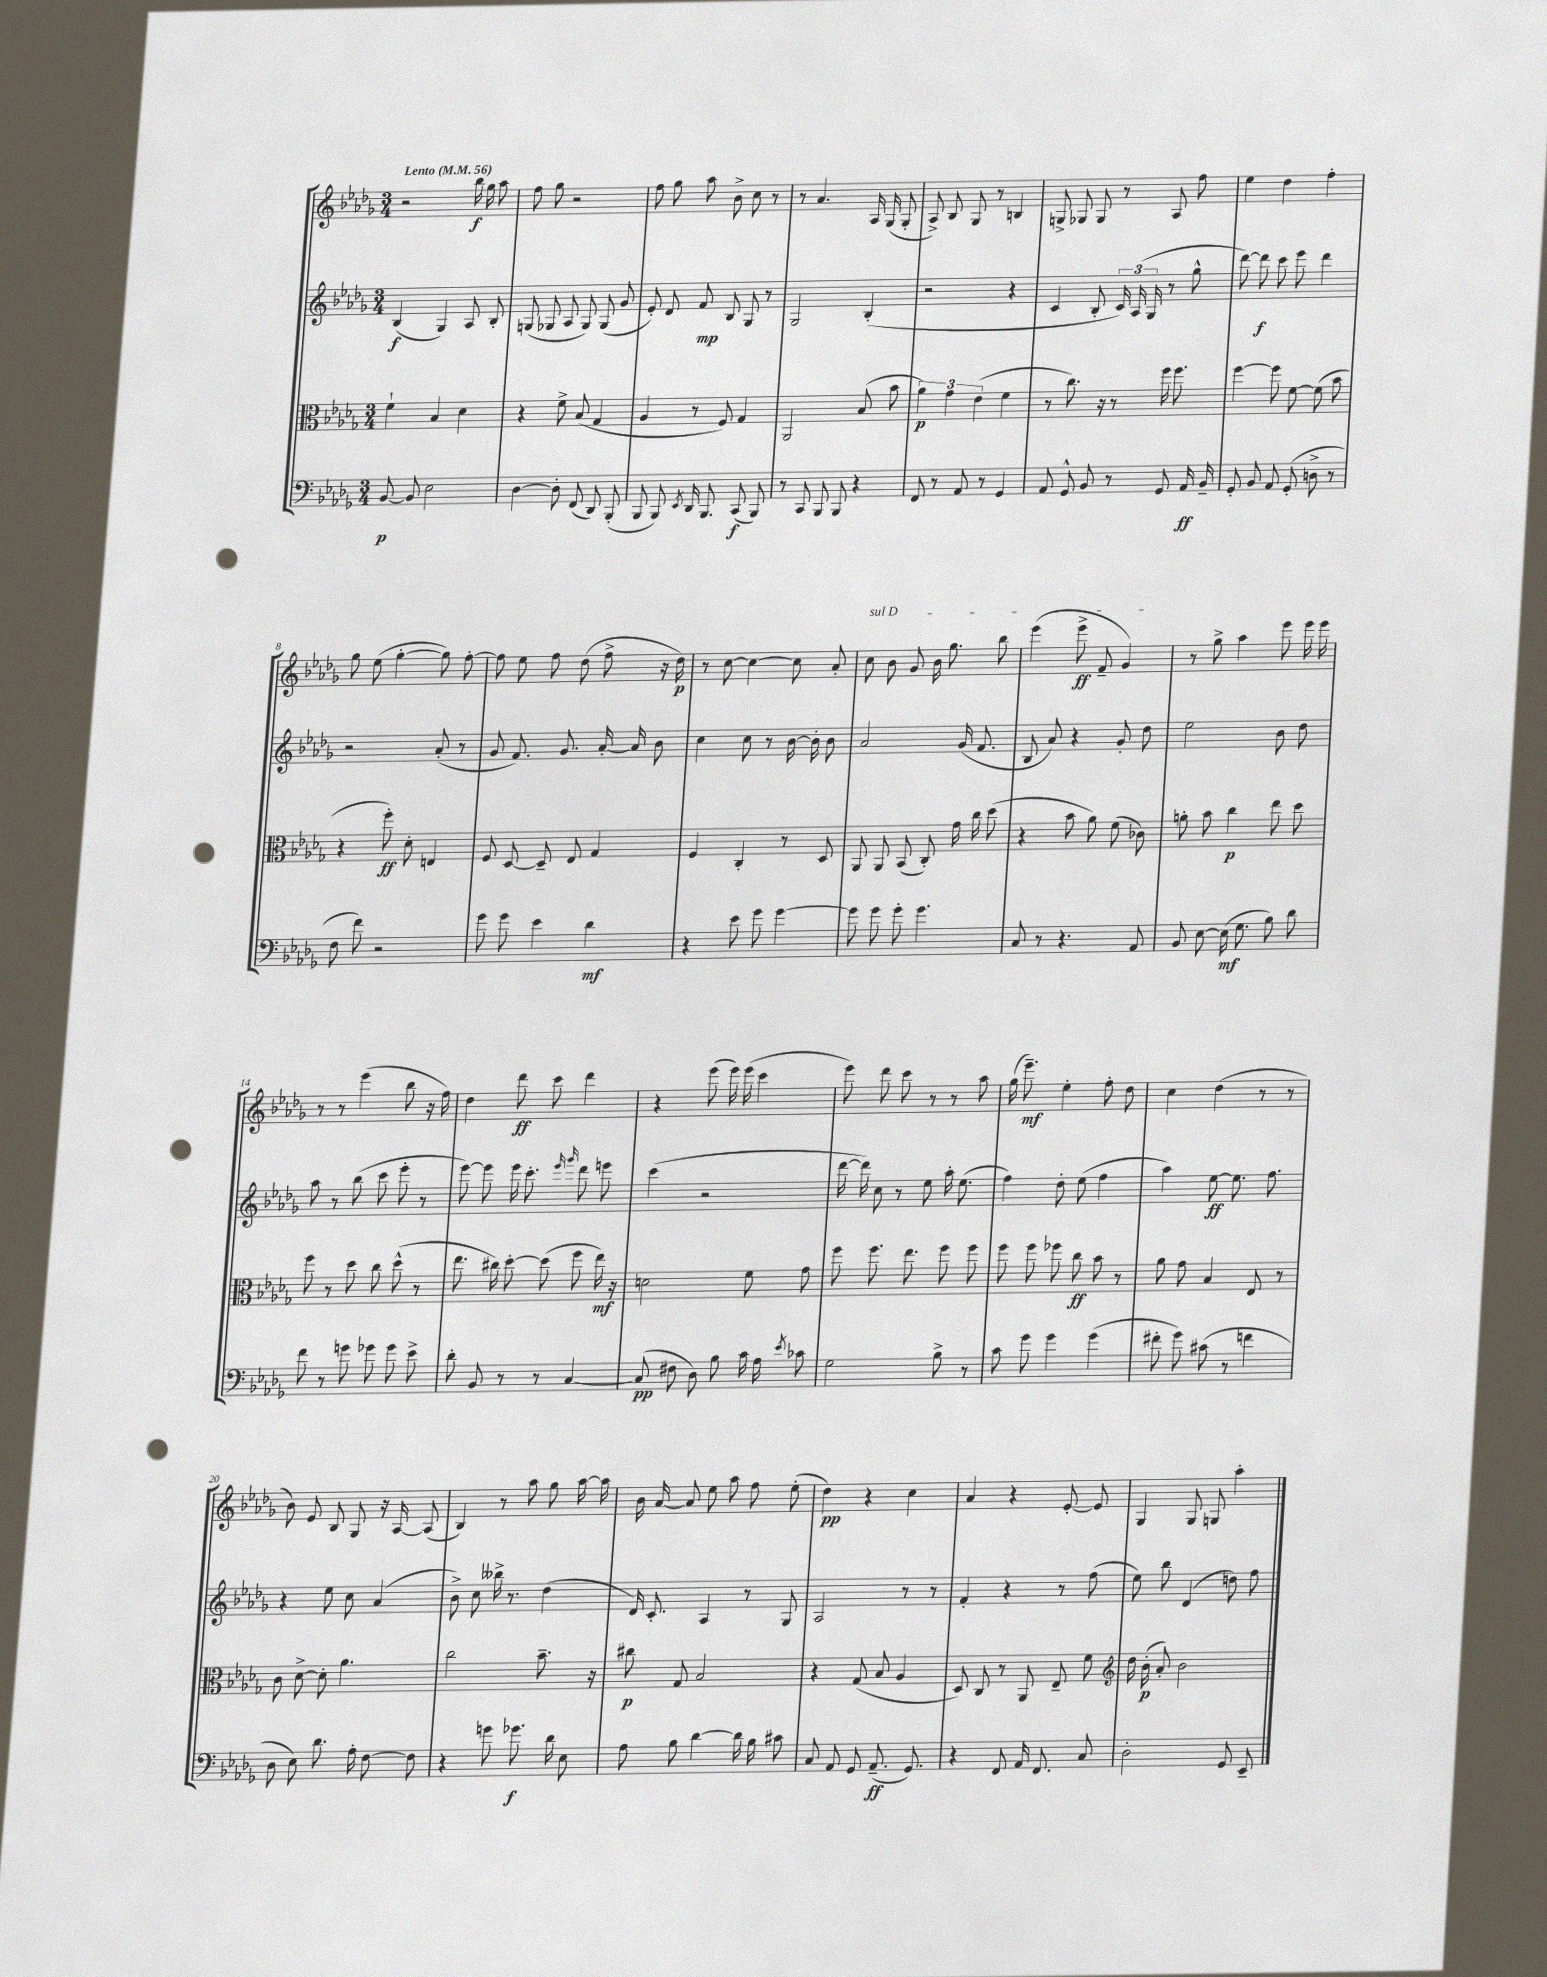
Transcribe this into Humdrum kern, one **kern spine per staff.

**kern	**kern	**kern	**kern
*staff4	*staff3	*staff2	*staff1
*clefF4	*clefC3	*clefG2	*clefG2
*k[b-e-a-d-g-]	*k[b-e-a-d-g-]	*k[b-e-a-d-g-]	*k[b-e-a-d-g-]
*M3/4	*M3/4	*M3/4	*M3/4
*MM56	*MM56	*MM56	*MM56
[8BB-	4f`	(4B-	2r
8BB-]	.	.	.
2E-	4B-	4G-)	.
.	4d-	8A-	16bb-
.	.	.	16gg-
.	.	8B-'	8aa-
=	=	=	=
[4D-	4r	(8G	8ff
.	.	8G-	8gg-
8D-']	8f^	8A-	2r
(8FF	(8B-	8G-)	.
8DD-)	4G-	(8G-	.
(8BBB-'	.	8g-	.
=	=	=	=
8BBB-	4A-	8e-')	8ff
8BBB-)	.	8d-	8gg-
8qEE-	.	.	.
16DD-	8r	8f	8aa-
8.BBB-	.	.	.
.	8F)	8B-	8b-^
(8CC	4G-	8G-	8cc
8BBB-)	.	8r	8r
=	=	=	=
8r	2AA-	2G-	8r
8CC	.	.	4.a-
8BBB-	.	.	.
8BBB-	.	.	.
4r	(8B-	(4B-'	16A-
.	.	.	(16G-
.	8b-	.	8G-'
=	=	=	=
8FF	6a-)	2r	8A-^)
8r	.	.	8B-
.	6g-	.	.
8AA-	.	.	8G-
.	(6e-	.	.
8r	.	.	8r
4GG-	4f	4r	4B
=	=	=	=
8AA-	8r	4c	8G^
8GG-^^	8.cc)	.	8G-
8BB-	.	8B-'	8G-
.	16r	.	.
8r	8r	24c)	8r
.	.	(24A-	.
.	.	24G-	.
8GG-	16ff	8r	8A-
.	8.ff	.	.
16AA-	.	8gg-^^	8ff
16BB-~	.	.	.
=	=	=	=
8GG-'	[4ff	[8ddd-)	4ee-
8BB-	.	8ddd-]	.
8AA-	8ff]	8ccc	4dd-
(8GG-'	[8f	8eee-	.
8D^	(8f]	4ddd-	4ff'
8r	8b-	.	.
=	=	=	=
8F	4r	2r	8gg-
8f)	.	.	(8ee-
2r	8ff')	.	[4gg-'
.	8d-'	.	.
.	4E	(8a-'	8gg-])
.	.	8r	[8ff'
=	=	=	=
8g-	8F	8g-	8ff]
8g-	[8D-	8.f)	8ee-
4e-	8D-~]	.	8ff
.	.	8.g-	.
.	8E-	.	(8dd-
4d-	4G-	[16a-'	8ff^
.	.	16a-]	.
.	.	8b-	16r
.	.	.	16dd-)
=	=	=	=
4r	4F	4cc	8r
.	.	.	[8cc
8e-	4C'	8cc	4cc_
8g-	.	8r	.
[4g-	8r	[16b-	8cc]
.	.	16b-']	.
.	8D-	8b-	8a-'
=	=	=	=
8g-]	8AA-	2a-	8cc
8g-	8AA-	.	8b-
8g-'	(8BB-	.	8g-
4.g-	8C')	.	16b-
.	.	.	8.gg-
.	16g-	(16g-	.
.	16cc	8.f	.
.	(8dd-	.	8bb-
=	=	=	=
8C	4r	8B-	(4eee-
8r	.	8a-)	.
4.r	8b-	4r	8eee-^
.	8a-)	.	8f~
.	(8f	8g-'	4g-)
8AA-	8c-)	8dd-	.
=	=	=	=
8BB-	8a'	2ee-	8r
[8E-	8b-	.	8gg-^
(16E-]	4cc	.	4aa-
8.G-	.	.	.
8B-)	8ee-	8b-	8eee-
8d-	8dd-	8dd-	16eee-
.	.	.	16eee-
=	=	=	=
8f	8ff	8aa-	8r
8r	8r	8r	8r
8g	8dd-	(8bb-	(4eee-
8g-	8cc	8ccc	.
8g-	(8dd-^^	8eee-'	8bb-
8e-^	8r	8r	16r
.	.	.	16ff)
=	=	=	=
8d-'	8.ee-	[8eee-)	4dd-
8BB-	.	8eee-]	.
.	16cc#)	.	.
8r	[8dd-'	16eee-	8ddd-
.	.	8.ccc'	.
8r	(8dd-]	.	8ccc
.	.	16qqeee-	.
.	.	16qqggg-	.
[4C	8ff	8ddd-	4ddd-
.	16ee-)	8eee	.
.	16r	.	.
=	=	=	=
(8C]	2d	(4ccc	4r
8F#	.	.	.
8D-)	.	2r	(8eee-
8B-	.	.	16eee-)
.	.	.	(16eee-
16c	8f	.	4ccc
16A-	.	.	.
8qe-	.	.	.
8c-	8g-	.	.
=	=	=	=
2G-	8ff	[16ddd-	8eee-)
.	.	16ddd-])	.
.	8.ff	8cc	8ddd-
.	.	8r	8ccc
.	8.ee-	.	.
.	.	8ee-	8r
8B-^	8ff	16aa-'	8r
.	.	(8.ee-	.
8r	8ff	.	8aa-
=	=	=	=
8c	8ff	4ff)	(16gg-
.	.	.	8.eee-~)
8g-	8ff	.	.
4g-	8ff-	8dd-'	4ee-'
.	8cc	(8ee-	.
(4g-	8b-	4ff	8ff'
.	8r	.	8dd-
=	=	=	=
8f#'	8a-	4aa-)	4cc
8g-)	8g-	.	.
(8c#	4B-	[8ee-	(4dd-
8r	.	8.ee-]	.
4f	8E-	.	8r
.	.	8.ff	.
.	8r	.	8r
=	=	=	=
8D-	8c	4r	8b-)
8E-)	[8d-^	.	8e-
8.d-	8d-']	8ee-	8B-
.	4.a-	8cc	8G-
16A-'	.	.	.
[8F	.	(4a-	16r
.	.	.	[16A-
8F]	.	.	(8A-]
=	=	=	=
4r	2cc	8b-^)	4B-)
.	.	8cc	.
8g	.	16bb--^	8r
.	.	8.r	.
8.g-	.	.	8aa-
.	8.b-~	(4dd-	8gg-
16d-	.	.	.
8E-	.	.	[16aa-
.	16r	.	16aa-]
=	=	=	=
8A-	8cc#	16d-)	16b-
.	.	8.c'	[16a-
8B-	8G-	.	8a-]
[4d-	2B-	4A-	8ee-
.	.	.	8aa-
16d-]	.	8r	8ff
16B-	.	.	.
8c#	.	8G-	(8ee-'
=	=	=	=
8C	4r	2A-	4dd-)
8AA-	.	.	.
8GG-	(8G-	.	4r
(8.AA-~	8B-	.	.
.	4A-	8r	4cc
8.GG-)	.	.	.
.	.	8r	.
=	=	=	=
4r	8D-)	4f'	4a-
.	8C	.	.
8FF	8r	4r	4r
16AA-	8AA-	.	.
8.FF	.	.	.
.	8E-~	8r	[8e-'
8C	8f	(8ff	8e-]
=	=	=	=
*	*clefG2	*	*
2D-'	16dd-	8ee-)	4G-
.	(16b-'	.	.
.	8a-')	8bb-	.
.	2b-	(4d-	8G-
.	.	.	8G
8GG-	.	8dd)	4aa-'
8EE-~	.	8ff	.
==	==	==	==
*-	*-	*-	*-
